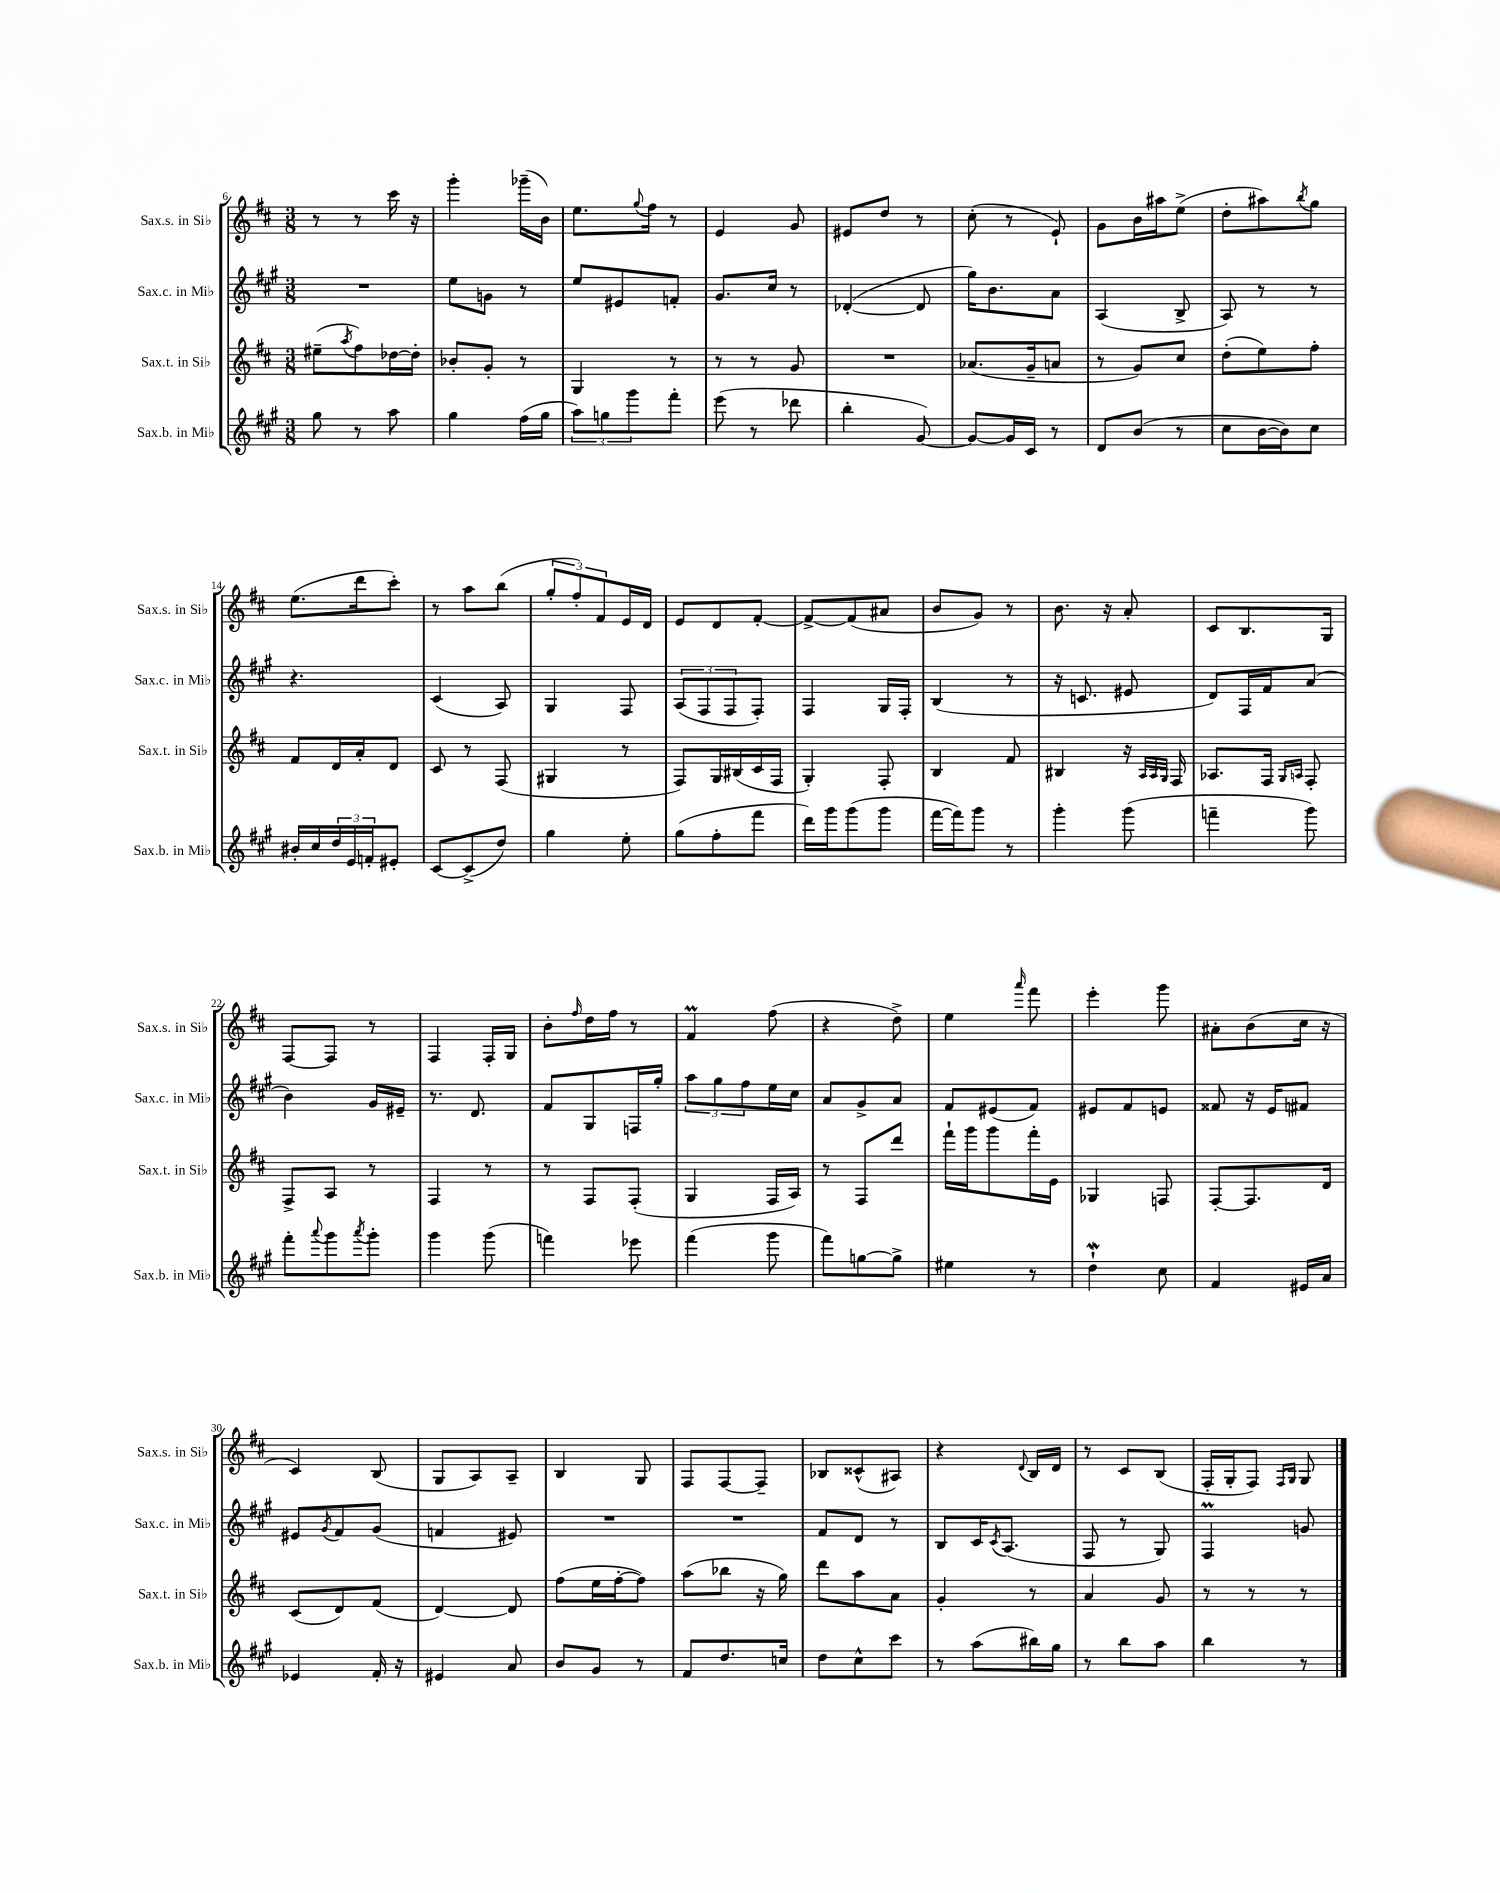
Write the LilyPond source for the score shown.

<<
\new StaffGroup <<
\new Staff = "s0" \with { instrumentName = "Sax.s. in Sib" shortInstrumentName = "Sax.s. in Sib" } {
    \clef treble \key d \major \numericTimeSignature \time 3/8
    r8 r8 cis'''16 r16 |
    g'''4-. ges'''16--( b'16) |
    e''8. \appoggiatura { g''8 } fis''16 r8 |
    e'4 g'8 |
    eis'8 d''8 r8 |
    cis''8-.( r8 e'8-!) |
    g'8 b'16 ais''16 e''8->( |
    d''8-. ais''8) \acciaccatura { b''8 } g''8 |
    e''8.( d'''16 cis'''8-.) |
    r8 a''8 b''8( |
    \tuplet 3/2 { g''8-. fis''8-.) fis'8 } e'16 d'16 |
    e'8 d'8 fis'8~-. |
    fis'8~-> fis'8( ais'8 |
    b'8 g'8) r8 |
    b'8. r16 a'8-. |
    cis'8 b8. g16 |
    fis8~ fis8 r8 |
    fis4 fis16-. g16 |
    b'8-. \grace { fis''16 } d''16 fis''16 r8 |
    fis'4\prall fis''8( |
    r4 d''8->) |
    e''4 \grace { a'''16 } fis'''8 |
    e'''4-. g'''8 |
    ais'8-. b'8( cis''16 r16 |
    cis'4) b8( |
    g8 a8) a8-- |
    b4 g8 |
    fis8 fis8~ fis8-- |
    bes8 cisis'8-^( ais8) |
    r4 \appoggiatura { d'8 } b16 d'16 |
    r8 cis'8 b8( |
    fis16-. g16-. fis8) \grace { fis16 g16 } g8 \bar "|." |
}
\new Staff = "s1" \with { instrumentName = "Sax.c. in Mib" shortInstrumentName = "Sax.c. in Mib" } {
    \clef treble \key a \major \numericTimeSignature \time 3/8
    R4. |
    e''8 g'8 r8 |
    e''8 eis'8 f'8-. |
    gis'8. cis''16 r8 |
    des'4~-.( des'8 |
    gis''16) b'8. a'8 |
    a4( b8-> |
    a8) r8 r8 |
    r4. |
    cis'4( a8) |
    gis4 fis8 |
    \tuplet 3/2 { a8( fis8 fis8 } fis8-.) |
    fis4 gis16 fis16-. |
    b4( r8 |
    r16 c'8. eis'8 |
    d'8) fis16 fis'16 a'8( |
    b'4) gis'16 eis'16-- |
    r8. d'8. |
    fis'8 gis8 f16 gis''16-. |
    \tuplet 3/2 { a''8 gis''8 fis''8 } e''16 cis''16 |
    a'8 gis'8-> a'8 |
    fis'8 eis'8( fis'8) |
    eis'8 fis'8 e'8 |
    fisis'8 r16 e'16 fis'8 |
    eis'8 \acciaccatura { gis'8 } fis'8 gis'8( |
    f'4 eis'8) |
    R4. |
    R4. |
    fis'8 d'8 r8 |
    b8 cis'16 \acciaccatura { cis'8 } a8.( |
    fis8 r8 gis8) |
    fis4\prall g'8 \bar "|." |
}
\new Staff = "s2" \with { instrumentName = "Sax.t. in Sib" shortInstrumentName = "Sax.t. in Sib" } {
    \clef treble \key d \major \numericTimeSignature \time 3/8
    eis''8--( \acciaccatura { a''8 } fis''8) des''16~ des''16-. |
    bes'8-. g'8-. r8 |
    g4 r8 |
    r8 r8 g'8 |
    R4. |
    aes'8.( g'16-- a'8 |
    r8 g'8) cis''8 |
    d''8-.( e''8) fis''8-. |
    fis'8 d'16 a'16-. d'8 |
    cis'8 r8 fis8( |
    gis4 r8 |
    fis8) g16 bis16( cis'16 fis16 |
    g4-.) fis8-. |
    b4 fis'8 |
    bis4 r16 \grace { a32 a32 g32 } fis16 |
    aes8. fis16 \grace { g16 a16 } fis8-. |
    fis8-> a8 r8 |
    fis4 r8 |
    r8 fis8 fis8-.( |
    g4 fis16 a16) |
    r8 fis8 d'''8 |
    fis'''16-! g'''16 g'''8 fis'''16-. e'16 |
    ges4 f8 |
    fis8~-. fis8. d'16 |
    cis'8( d'8) fis'8( |
    d'4~) d'8 |
    fis''8( e''16 fis''16~-. fis''8) |
    a''8( bes''8 r16 g''16) |
    d'''8 a''8 a'8 |
    g'4-. r8 |
    a'4 g'8 |
    r8 r8 r8 \bar "|." |
}
\new Staff = "s3" \with { instrumentName = "Sax.b. in Mib" shortInstrumentName = "Sax.b. in Mib" } {
    \clef treble \key a \major \numericTimeSignature \time 3/8
    gis''8 r8 a''8 |
    gis''4 fis''16( gis''16 |
    \tuplet 3/2 { a''8) g''8 gis'''8 } fis'''8-. |
    e'''8( r8 des'''8 |
    b''4-. gis'8~) |
    gis'8~ gis'16 cis'16 r8 |
    d'8 b'8( r8 |
    cis''8 b'16~ b'16) cis''8 |
    bis'16-. cis''16 \tuplet 3/2 { d''16 e'16 f'16-. } eis'8-. |
    cis'8~ cis'8->( d''8) |
    gis''4 e''8-. |
    gis''8( fis''8-. fis'''8 |
    d'''16) gis'''16 gis'''8( gis'''8 |
    fis'''16~ fis'''16) gis'''8 r8 |
    gis'''4-. gis'''8( |
    f'''4-- gis'''8) |
    fis'''8-. \appoggiatura { a'''8 } gis'''8 \acciaccatura { a'''8 } gis'''8-. |
    gis'''4 gis'''8( |
    f'''4) ees'''8 |
    fis'''4( gis'''8 |
    fis'''8) g''8~ g''8-> |
    eis''4 r8 |
    d''4-!\mordent cis''8 |
    fis'4 eis'16 a'16 |
    ees'4 fis'16-. r16 |
    eis'4 a'8 |
    b'8 gis'8 r8 |
    fis'8 d''8. c''16 |
    d''8 cis''8-^ cis'''8 |
    r8 a''8( bis''16) gis''16 |
    r8 b''8 a''8 |
    b''4 r8 \bar "|." |
}
>>
>>
\layout { \context { \Score currentBarNumber = #6 } }
